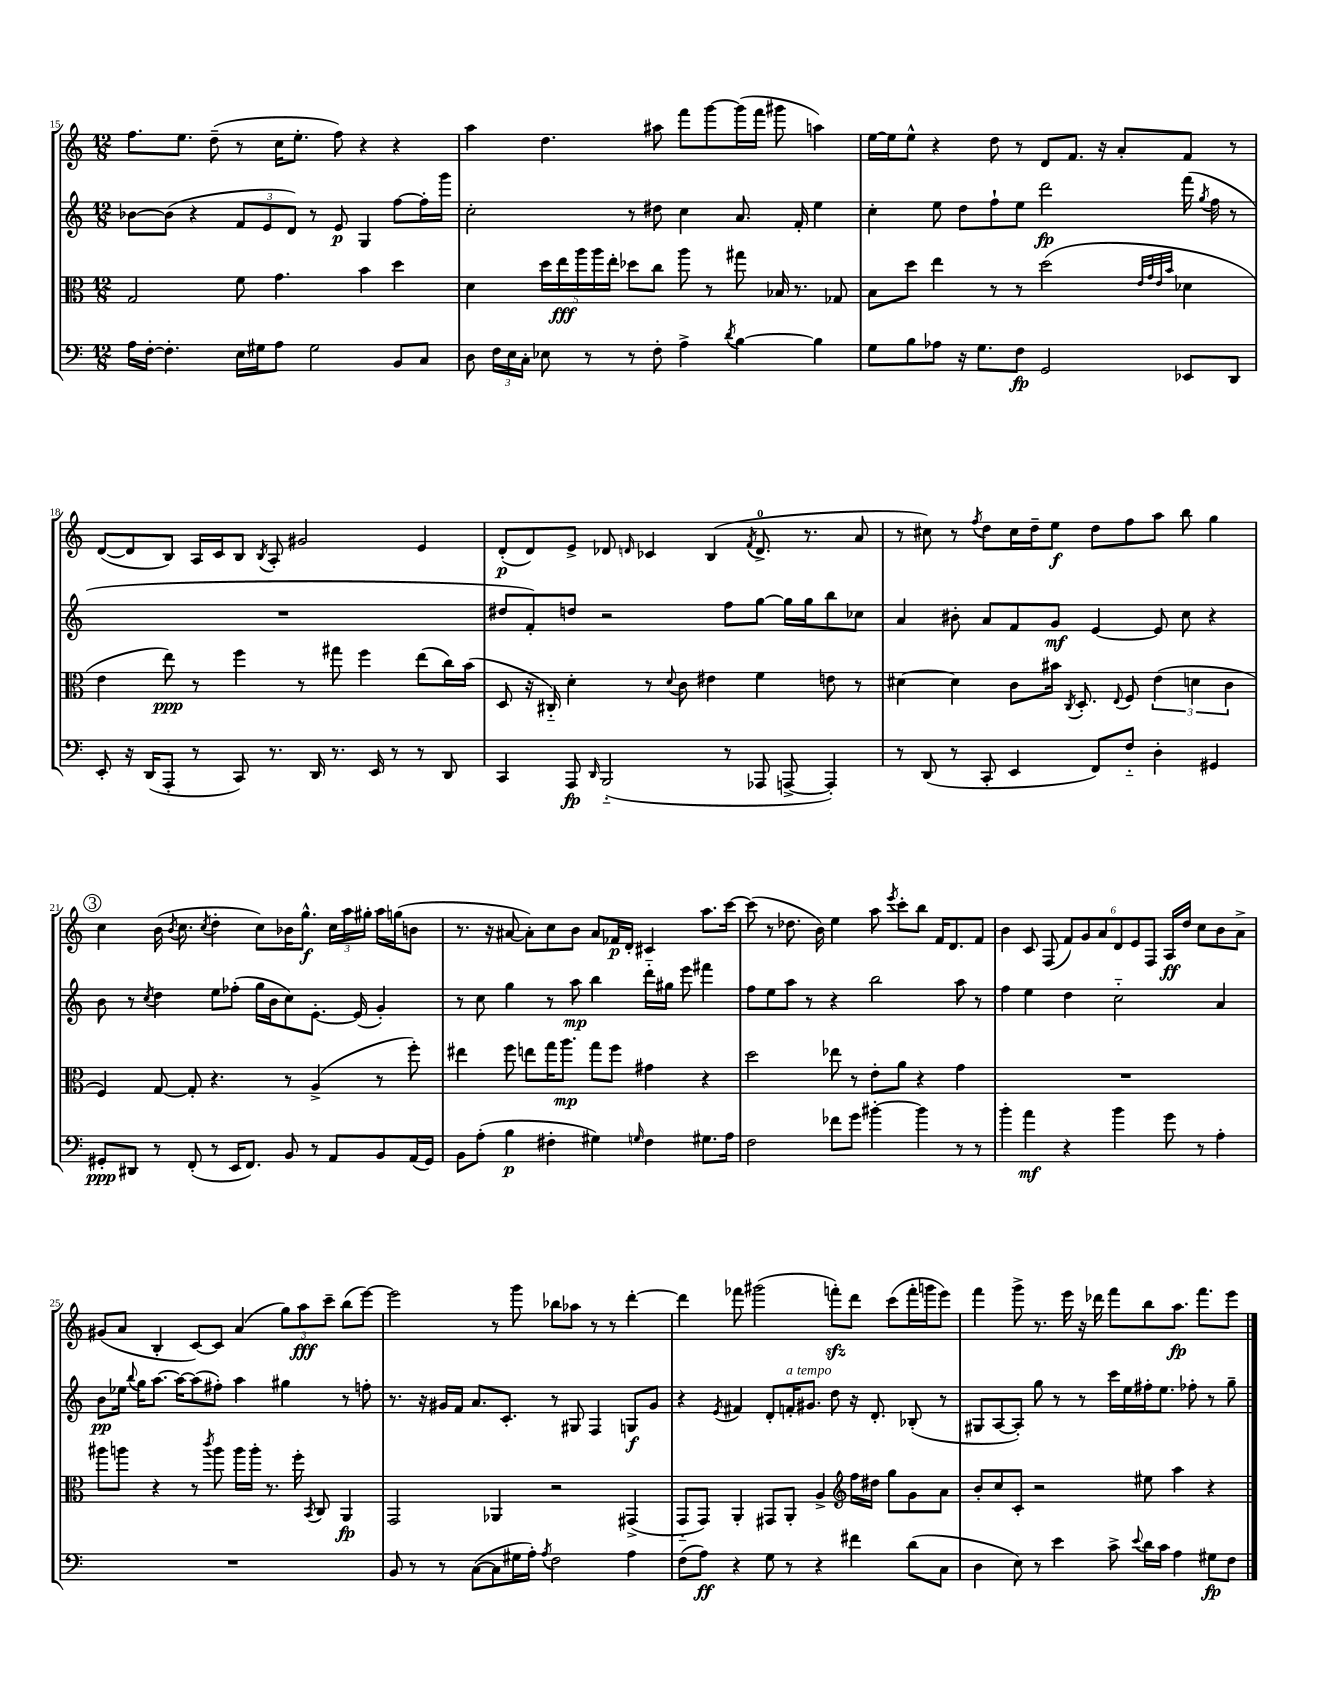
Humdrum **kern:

**kern	**dynam	**kern	**dynam	**kern	**dynam	**kern	**dynam
*part4	*part4	*part3	*part3	*part2	*part2	*part1	*part1
*staff4	*staff4	*staff3	*staff3	*staff2	*staff2	*staff1	*staff1
*clefF4	*	*clefC3	*	*clefG2	*	*clefG2	*
*k[]	*	*k[]	*	*k[]	*	*k[]	*
*M12/8	*	*M12/8	*	*M12/8	*	*M12/8	*
=15	=15	=15	=15	=15	=15	=15	=15
16A\LL	.	2G/	.	[8b-X\L	.	8.ff\L	.
[16F'\JJ	.	.	.	.	.	.	.
4.F'\]	.	.	.	(8b-\J]	.	.	.
.	.	.	.	.	.	8.ee\J	.
.	.	.	.	4r	.	.	.
.	.	.	.	.	.	(8dd~\	.
16E\LL	.	8f\	.	12f/L	.	8r	.
16G#X\J	.	.	.	.	.	.	.
.	.	.	.	12e/	.	.	.
8A\J	.	4.g\	.	.	.	16cc\KL	.
.	.	.	.	12d/J)	.	.	.
.	.	.	.	.	.	8.ee'\J	.
2G#\	.	.	.	8r	.	.	.
.	.	.	.	8e/	p	8ff\)	.
.	.	4b\	.	4G/	.	4r	.
8BB/L	.	4dd\	.	[8ff\L	.	4r	.
8C/J	.	.	.	16ff'\L]	.	.	.
.	.	.	.	16ggg\JJ	.	.	.
=16	=16	=16	=16	=16	=16	=16	=16
8D\	.	4d\	.	2cc'\	.	4aa\	.
24F\LL	.	.	.	.	.	.	.
24E\	.	.	.	.	.	.	.
24C'\JJ	.	.	.	.	.	.	.
8E-X\	.	20dd\LL	.	.	.	4.dd\	.
.	.	20ee\	fff	.	.	.	.
.	.	20aa\	.	.	.	.	.
8r	.	.	.	.	.	.	.
.	.	20aa\	.	.	.	.	.
.	.	20ee'\JJ	.	.	.	.	.
8r	.	8dd-X\L	.	8r	.	.	.
8F'\	.	8cc\J	.	8dd#X\	.	8aa#X\	.
4A^\	.	8aa\	.	4cc\	.	8fff\L	.
.	.	8r	.	.	.	[8ggg\	.
8qd/	.	.	.	.	.	.	.
[4B\	.	8gg#X\	.	8.a/	.	(16ggg\L]	.
.	.	.	.	.	.	16fff\JJ	.
.	.	16B-X/	.	.	.	8ggg#X\	.
.	.	8.r	.	16f'/	.	.	.
4B\]	.	.	.	4ee\	.	4aan\)	.
.	.	8G-X/	.	.	.	.	.
=17	=17	=17	=17	=17	=17	=17	=17
8G\L	.	8B\L	.	4cc'\	.	[16ee\LL	.
.	.	.	.	.	.	16ee\J]	.
8B\	.	8dd\J	.	.	.	8ee^^\J	.
8A-X\J	.	4ee\	.	8ee\	.	4r	.
16r	.	.	.	8dd\L	.	.	.
8.G\L	.	.	.	.	.	.	.
.	.	8r	.	8ff`\	.	8dd\	.
8F\J	fp	8r	.	8ee\J	.	8r	.
2GG/	.	(2dd\	.	2ddd\	fp	8d/L	.
.	.	.	.	.	.	8.f/J	.
.	.	.	.	.	.	16r	.
.	.	.	.	.	.	8a'/L	.
.	.	32qqe/LLL	.	.	.	.	.
.	.	32qqg/	.	.	.	.	.
.	.	32qqe/	.	.	.	.	.
.	.	32qqb/JJJ	.	.	.	.	.
8EE-X/L	.	4d-X\	.	(16fff\	.	8f/J	.
.	.	.	.	8qgg/	.	.	.
.	.	.	.	16ff\	.	.	.
8DD/J	.	.	.	8r	.	8r	.
!!LO:LB:g=z
=18	=18	=18	=18	=18	=18	=18	=18
8EE'/	.	4e\	.	1.r	.	([8d/L	.
16r	.	.	.	.	.	8d/]	.
(16DD/KL	.	.	.	.	.	.	.
8AAA'/J	.	8ee\)	ppp	.	.	8B/J)	.
8r	.	8r	.	.	.	16A/LL	.
.	.	.	.	.	.	16c/J	.
8CC/)	.	4ff\	.	.	.	8B/J	.
.	.	.	.	.	.	8qB/	.
8.r	.	.	.	.	.	8A'/	.
.	.	8r	.	.	.	2g#X/	.
16DD/	.	.	.	.	.	.	.
8.r	.	8gg#X\	.	.	.	.	.
.	.	4ff\	.	.	.	.	.
16EE/	.	.	.	.	.	.	.
8r	.	.	.	.	.	.	.
8r	.	(8ee\L	.	.	.	4e/	.
8DD/	.	16cc\L)	.	.	.	.	.
.	.	(16b\JJ	.	.	.	.	.
=19	=19	=19	=19	=19	=19	=19	=19
4CC/	.	8D/	.	8dd#X/L	.	(8d'/L	p
.	.	16r	.	8f'/)	.	8d/)	.
.	.	16C#X/)	.	.	.	.	.
8AAA/	fp	4d'\	.	8ddn/J	.	8e^/J	.
16qqDD/	.	.	.	.	.	.	.
(2BBB/	.	.	.	2r	.	8d-X/	.
.	.	.	.	.	.	16qqdn/	.
.	.	8r	.	.	.	4c-X/	.
.	.	8qqd/	.	.	.	.	.
.	.	8c\	.	.	.	.	.
.	.	4e#X\	.	.	.	(4B/	.
8r	.	.	.	8ff\L	.	.	.
.	.	.	.	.	.	8qf/	.
8AAA-X/	.	4f\	.	[8gg\J	.	8.d^/	.
[8AAAn^/	.	.	.	16gg\LL]	.	.	.
.	.	.	.	16gg\J	.	8.r	.
4AAA'/])	.	8en\	.	8bb\	.	.	.
.	.	8r	.	8cc-X\J	.	8a/	.
=20	=20	=20	=20	=20	=20	=20	=20
8r	.	[4d#X\	.	4a/	.	8r	.
(8DD/	.	.	.	.	.	8cc#X\)	.
8r	.	4d#\]	.	8b#X'\	.	8r	.
.	.	.	.	.	.	8qff/	.
8CC'/	.	.	.	8a/L	.	8dd\L	.
4EE/	.	8c\L	.	8f/	.	16cc#\L	.
.	.	.	.	.	.	16dd~\J	.
.	.	16b#X\Jk	.	8g/J	mf	8ee\J	f
.	.	8qC/	.	.	.	.	.
.	.	8.D'/	.	.	.	.	.
8FF/L)	.	.	.	[4e/	.	8dd\L	.
.	.	8qqE/	.	.	.	.	.
8F/J	.	8F/	.	.	.	8ff\	.
4D'\	.	(6e\	.	8e/]	.	8aa\J	.
.	.	.	.	8cc\	.	8bb\	.
.	.	6dn\	.	.	.	.	.
4GG#X/	.	.	.	4r	.	4gg\	.
.	.	6c\	.	.	.	.	.
!!LO:LB:g=z
!!LO:REH:place=s1:t=3
=21	=21	=21	=21	=21	=21	=21	=21
8GG#X'/L	ppp	4F/)	.	8b\	.	4cc\	.
8DD#X/J	.	.	.	8r	.	.	.
.	.	.	.	8qcc/	.	.	.
8r	.	[8G/	.	4dd\	.	(16b\	.
.	.	.	.	.	.	8qb/	.
.	.	.	.	.	.	8.cc\	.
(8FF'/	.	8G'/]	.	.	.	.	.
.	.	.	.	.	.	8qcc/	.
8r	.	4.r	.	8ee\L	.	4dd'\	.
16EE/KL	.	.	.	(8ff-X'\J	.	.	.
8.FF/J)	.	.	.	.	.	.	.
.	.	.	.	16gg\LL	.	8cc\L)	.
.	.	.	.	16b\J	.	.	.
8BB/	.	8r	.	8cc\)	.	16b-X\K	.
.	.	.	.	.	.	8.gg^^\J	f
8r	.	(4A^/	.	[8.e'\J	.	.	.
8AA/L	.	.	.	.	.	24cc\LL	.
.	.	.	.	.	.	24aa\	.
.	.	.	.	(16e/]	.	.	.
.	.	.	.	.	.	24gg#X'\JJ	.
8BB/	.	8r	.	4g'/)	.	16aa\LL	.
.	.	.	.	.	.	(16ggn\J	.
(16AA/L	.	8ff'\)	.	.	.	8bn\J	.
16GG#/JJ)	.	.	.	.	.	.	.
=22	=22	=22	=22	=22	=22	=22	=22
8BB\L	.	4ee#X\	.	8r	.	8.r	.
(8A'\J	.	.	.	8cc\	.	.	.
.	.	.	.	.	.	16r	.
4B\	p	8ff\	.	4gg\	.	[8a#X/	.
.	.	8een\L	.	.	.	8a#'\L])	.
4F#X'\	.	16gg\K	.	8r	.	8cc\	.
.	.	8.aa\J	mp	.	.	.	.
.	.	.	.	8aa\	mp	8b\J	.
4G#X\)	.	8gg\L	.	4bb\	.	8a#/L	.
.	.	8ff\J	.	.	.	16f-X/L	p
.	.	.	.	.	.	16d'/JJ	.
16qqGn/	.	.	.	.	.	.	.
4F#\	.	4g#X\	.	16ddd\LL	.	4c#X/	.
.	.	.	.	16gg#X\JJ	.	.	.
.	.	.	.	8eee\	.	.	.
8.G#X\L	.	4r	.	4fff#X\	.	8.aa\L	.
16A\Jk	.	.	.	.	.	[16ccc\Jk	.
=23	=23	=23	=23	=23	=23	=23	=23
2F\	.	2dd\	.	8ff\L	.	(8ccc\]	.
.	.	.	.	8ee\	.	8r	.
.	.	.	.	8aa\J	.	8.dd-X\	.
.	.	.	.	8r	.	.	.
.	.	.	.	.	.	16b\)	.
8f-X\L	.	8ee-X\	.	4r	.	4ee\	.
8g\J	.	8r	.	.	.	.	.
[4b#X'\	.	8e'\L	.	2bb\	.	8aa\	.
.	.	.	.	.	.	8qeee/	.
.	.	8a\J	.	.	.	8ccc'\L	.
4b#\]	.	4r	.	.	.	8bb\J	.
.	.	.	.	.	.	16f/KL	.
.	.	.	.	.	.	8.d/	.
8r	.	4g\	.	8aa\	.	.	.
8r	.	.	.	8r	.	8f/J	.
=24	=24	=24	=24	=24	=24	=24	=24
4b'\	.	1.r	.	4ff\	.	4b\	.
4a\	mf	.	.	4ee\	.	8c/	.
.	.	.	.	.	.	(8F/	.
4r	.	.	.	4dd\	.	12f/L)	.
.	.	.	.	.	.	12g/	.
.	.	.	.	.	.	12a/	.
4b\	.	.	.	2cc\	.	12d/	.
.	.	.	.	.	.	12e/	.
.	.	.	.	.	.	12F/J	.
8g\	.	.	.	.	.	16A/LL	ff
.	.	.	.	.	.	16dd/JJ	.
8r	.	.	.	.	.	8cc\L	.
4A'\	.	.	.	4a/	.	8b\	.
.	.	.	.	.	.	8a^\J	.
!!LO:LB:g=z
=25	=25	=25	=25	=25	=25	=25	=25
1.r	.	8aa#X\L	.	8b\L	pp	(8g#X/L	.
.	.	8aan\J	.	16ee-X\Jk	.	8a/J	.
.	.	.	.	8qqbb/	.	.	.
.	.	.	.	16gg\KL	.	.	.
.	.	4r	.	[8.aa\J	.	4B'/	.
.	.	.	.	16aa\KL_	.	.	.
.	.	8r	.	(8aa\]	.	[8c/L)	.
.	.	8qccc/	.	.	.	.	.
.	.	8aa\	.	8ff#X'\J)	.	8c/J]	.
.	.	16aa\LL	.	4aa\	.	(4a/	.
.	.	16aa'\JJ	.	.	.	.	.
.	.	8.r	.	.	.	.	.
.	.	.	.	4gg#X\	.	12gg\L)	.
.	.	16ff'\	.	.	.	.	.
.	.	.	.	.	.	12aa\	fff
.	.	8qBB/	.	.	.	.	.
.	.	8C/	.	.	.	.	.
.	.	.	.	.	.	12ccc~\J	.
.	.	4AA/	fp	8r	.	(8bb\L	.
.	.	.	.	8ffn'\	.	[8eee\J)	.
=26	=26	=26	=26	=26	=26	=26	=26
8BB/	.	2GG/	.	8.r	.	2eee\]	.
8r	.	.	.	.	.	.	.
.	.	.	.	16r	.	.	.
8r	.	.	.	16g#X/LL	.	.	.
.	.	.	.	16f/JJ	.	.	.
([8C\L	.	.	.	8.a/L	.	.	.
8C\]	.	4AA-X/	.	.	.	8r	.
.	.	.	.	8.c'/J	.	.	.
16G#X\L	.	.	.	.	.	8ggg\	.
16A'\JJ)	.	.	.	.	.	.	.
8qA/	.	.	.	.	.	.	.
2F\	.	2r	.	8r	.	8bb-X\L	.
.	.	.	.	8G#X/	.	8aa-X\J	.
.	.	.	.	4F/	.	8r	.
.	.	.	.	.	.	8r	.
4A\	.	(4GG#X^/	.	8Gn/L	f	[4ddd'\	.
.	.	.	.	8g#/J	.	.	.
=27	=27	=27	=27	=27	=27	=27	=27
(8F\L	.	8GG/L	.	4r	.	4ddd\]	.
8A\J)	ff	8GG/J)	.	.	.	.	.
.	.	.	.	8qe/	.	.	.
4r	.	4AA'/	.	4f#X/	.	8fff-X\	.
.	.	.	.	.	.	(2ggg#X\	.
8G\	.	8GG#X/L	.	8d'/L	.	.	.
!	!	!	!	!LO:TX:a:i:t=a tempo	!	!	!
8r	.	8AA'/J	.	16fn'/K	.	.	.
.	.	.	.	8.g#X/J	.	.	.
4r	.	4A^/	.	.	.	.	.
.	.	.	.	8dd\	.	8fffnzz'\L)	.
*	*	*clefG2	*	*	*	*	*
4f#X\	.	16ff\LL	.	16r	.	8ddd\J	.
.	.	16dd#X\JJ	.	8.d'/	.	.	.
.	.	8gg\L	.	.	.	(8ccc\L	.
(8d\L	.	8g\	.	(8B-X'/	.	16fff'\L	.
.	.	.	.	.	.	16gggn\J	.
8C\J	.	8a\J	.	8r	.	8eee\J)	.
=28	=28	=28	=28	=28	=28	=28	=28
4D\	.	8b'/L	.	8G#X/L	.	4fff\	.
.	.	8cc/	.	[8A/	.	.	.
8E\)	.	8c'/J	.	8A'/J])	.	8ggg^\	.
8r	.	2r	.	8gg\	.	8.r	.
4e\	.	.	.	8r	.	.	.
.	.	.	.	.	.	16eee\	.
.	.	.	.	8r	.	16r	.
.	.	.	.	.	.	16ddd-X\	.
8c^\	.	.	.	16ccc\LL	.	8fff\L	.
.	.	.	.	16ee\	.	.	.
8qqe/	.	.	.	.	.	.	.
16d\LL	.	8ee#X\	.	16ff#X'\J	.	8bb\	.
16c\JJ	.	.	.	8.ee\J	.	.	.
4A\	.	4aa\	.	.	.	8.aa\J	fp
.	.	.	.	8ff-X'\	.	.	.
.	.	.	.	.	.	8.fff\L	.
8G#X\L	fp	4r	.	8r	.	.	.
8F\J	.	.	.	8gg~\	.	8eee\J	.
==	==	==	==	==	==	==	==
*-	*-	*-	*-	*-	*-	*-	*-
